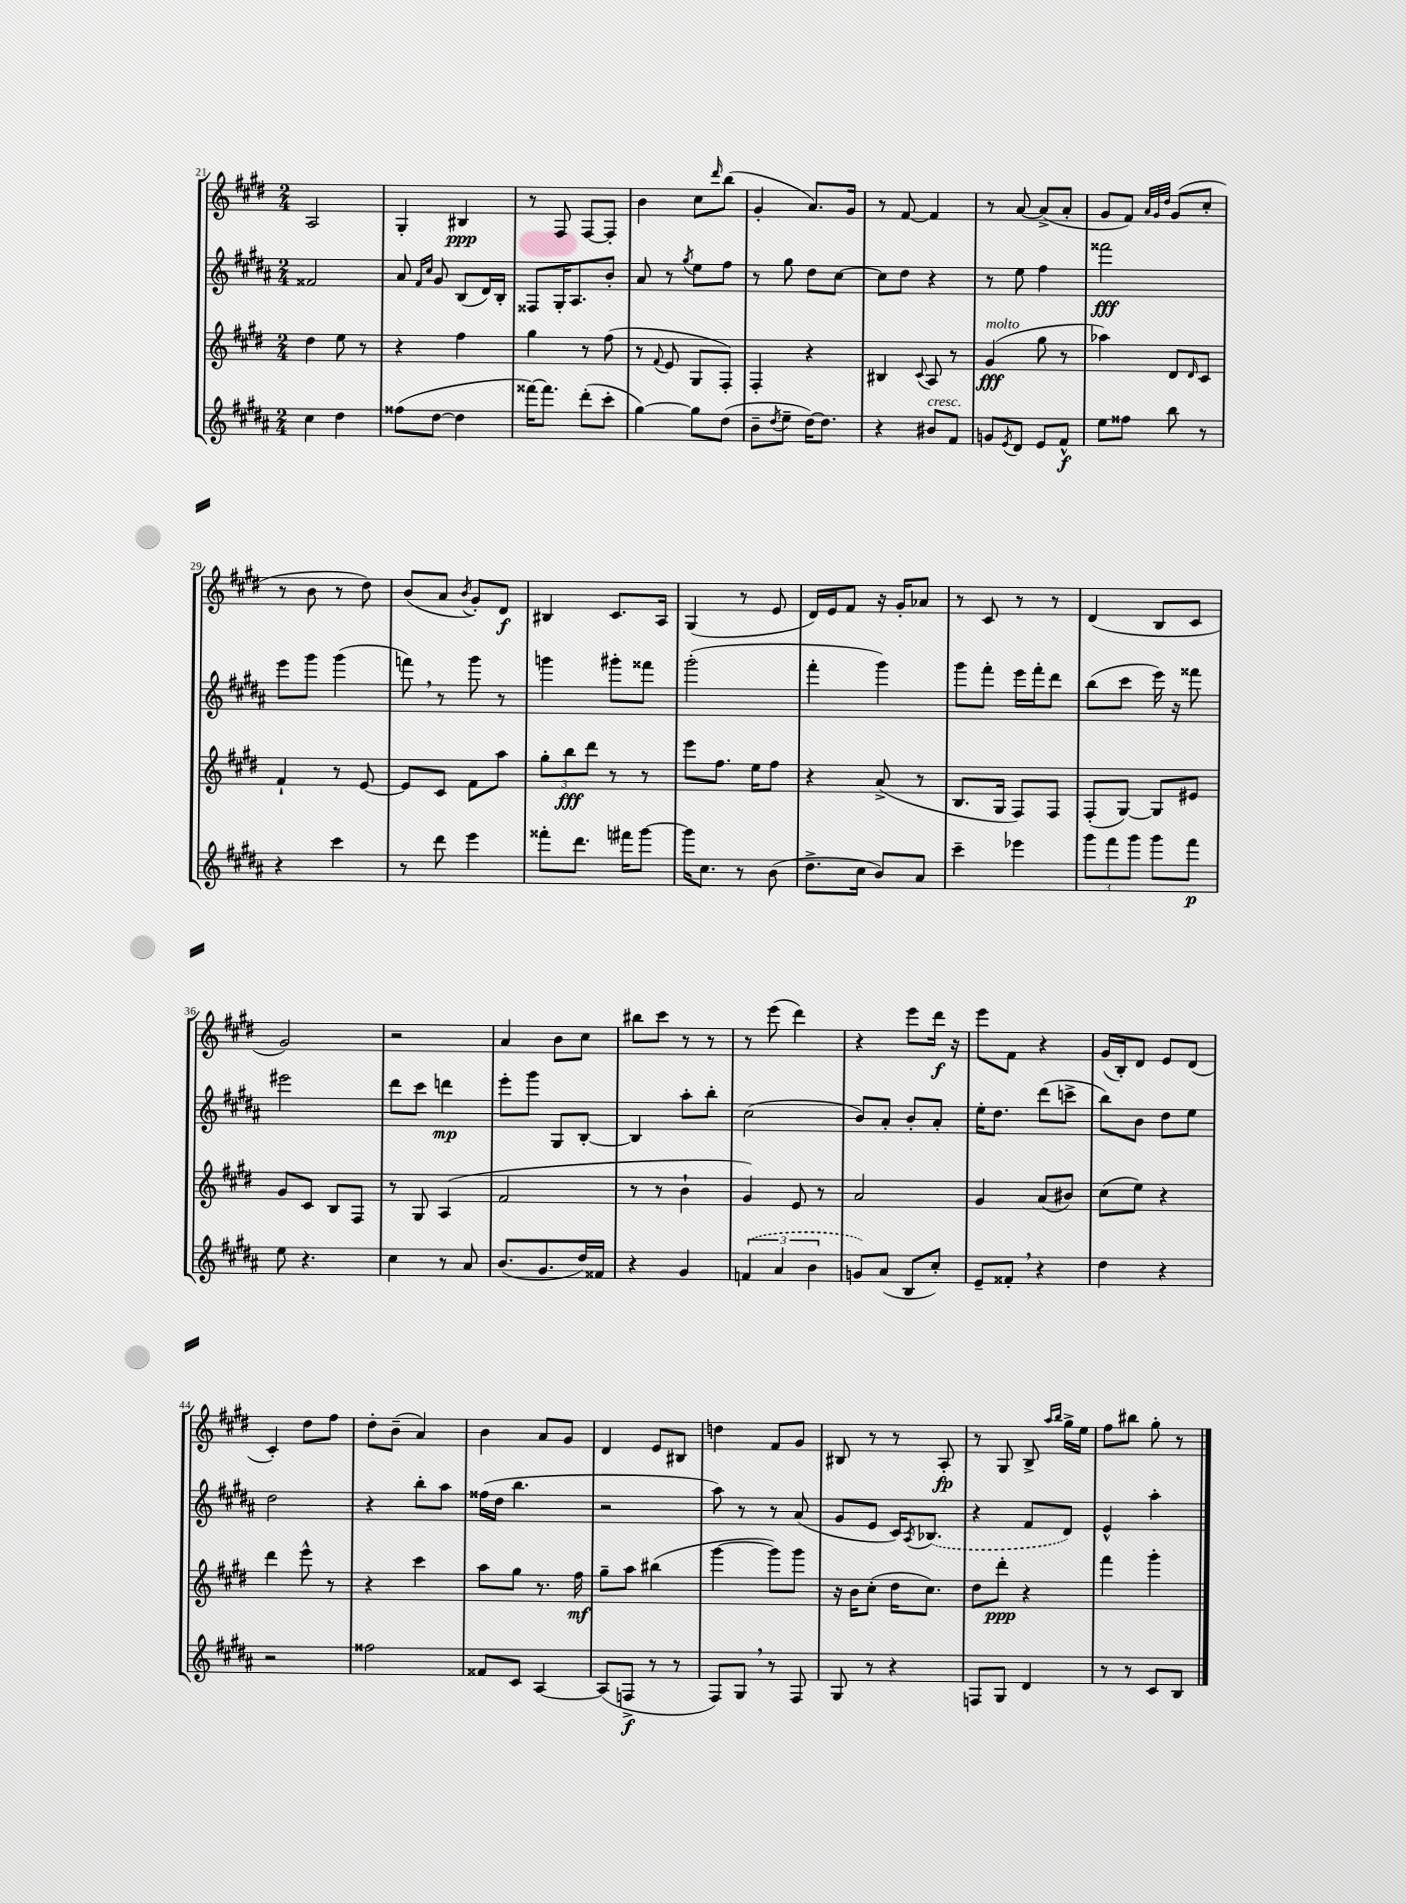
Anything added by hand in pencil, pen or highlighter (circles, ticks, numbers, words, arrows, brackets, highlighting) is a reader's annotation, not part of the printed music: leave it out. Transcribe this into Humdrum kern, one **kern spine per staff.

**kern	**kern	**kern	**kern
*staff4	*staff3	*staff2	*staff1
*clefG2	*clefG2	*clefG2	*clefG2
*k[f#c#g#d#a#]	*k[f#c#g#d#]	*k[f#c#g#d#a#]	*k[f#c#g#d#]
*M2/4	*M2/4	*M2/4	*M2/4
4cc#	4dd#	2f##	2A
4dd#	8ee	.	.
.	8r	.	.
=	=	=	=
(8ff##	4r	8a#	4G#'
.	.	16qqf#	.
.	.	16qqcc#	.
[8dd#	.	8g#	.
4dd#]	4ff#	(8B	4B#
.	.	16d#)	.
.	.	16B'	.
=	=	=	=
[16fff##)	4gg#	8F##	8r
8.fff##]	.	.	.
.	.	16G#'	8F#
.	.	8.A#	.
(8ddd#'	8r	.	[8F#
8ccc#'	(8ff#	8b'	8F#']
=	=	=	=
[4gg#)	8r	8a#	4b
.	8qqf#	.	.
.	8e	8r	.
.	.	8qgg#	.
8gg#]	8G#	8ee	8cc#
.	.	.	16qqddd#
(8dd#	8F#')	8ff#	(8bb
=	=	=	=
8b~	4F#'	8r	4g#'
8qdd#	.	.	.
8ee~	.	8gg#	.
[16dd#)	4r	8dd#	8.a)
8.dd#]	.	.	.
.	.	[8cc#	.
.	.	.	16g#
=	=	=	=
4r	4B#	8cc#]	8r
.	.	8dd#	[8f#
.	8qqc#	.	.
8b#	8A	4r	4f#]
8f#	8r	.	.
=	=	=	=
8g	(4g#	8r	8r
8qe	.	.	.
8d#	.	8ee	[8a
8e	8gg#	4ff#	(8a^]
8f#^^	8r	.	8a'
=	=	=	=
8ee	4aa-)	2fff##	8g#
8ff##	.	.	8f#)
.	.	.	32qqa
.	.	.	32qqg#
.	.	.	32qqdd#
8bb	8d#	.	(8g#
.	16qqd#	.	.
8r	8c#	.	8cc#'
=	=	=	=
4r	4f#`	8eee	8r
.	.	8ggg#	8b
4ccc#	8r	(4ggg#	8r
.	[8e	.	8dd#)
=	=	=	=
8r	8e]	8fff)	(8b
8ddd#	8c#	8r	8a
.	.	.	8qb
4eee	8f#	8ggg#	8g#')
.	8aa	8r	8d#
=	=	=	=
8fff##'	12gg#'	4ggg	4B#
.	12bb	.	.
8.ddd#	.	.	.
.	12ddd#	.	.
.	8r	8ggg#'	8.c#
16fff#	.	.	.
[8ggg#	8r	8fff##	.
.	.	.	16A
=	=	=	=
16ggg#]	8eee	(2ggg#'	(4G#
8.cc#	.	.	.
.	8.ff#	.	.
8r	.	.	8r
.	16ee	.	.
(8b	8ff#	.	8e
=	=	=	=
8.dd#^	4r	4fff#'	16d#)
.	.	.	16e
.	.	.	8f#
16cc#	.	.	.
8b)	(8a^	4ggg#)	16r
.	.	.	16g#'
8a#	8r	.	8a-
=	=	=	=
4ccc#~	8.B	8ggg#	8r
.	.	8fff#'	8c#
.	16G#	.	.
4eee-	8F#)	16eee	8r
.	.	16fff#'	.
.	8F#	8ddd#	8r
=	=	=	=
12ggg#	(8F#'	(8bb	(4d#
12fff#	.	.	.
.	[8G#)	8ccc#	.
12ggg#	.	.	.
8ggg#	8G#]	16eee)	8B
.	.	16r	.
8fff#	8e#	8fff##	8c#
=	=	=	=
8ee	8g#	2eee#	2g#)
4.r	8c#	.	.
.	8B	.	.
.	8F#	.	.
=	=	=	=
4cc#	8r	8ddd#	2r
.	8G#	8ccc#	.
8r	(4A	4ddd	.
8a#	.	.	.
=	=	=	=
(8.b	2f#	8eee'	4a
.	.	8ggg#	.
8.g#	.	.	.
.	.	8G#	8b
16dd#)	.	[8B'	8cc#
16f##	.	.	.
=	=	=	=
4r	8r	4B]	8bb#
.	8r	.	8ccc#
4g#	4b`	8aa#'	8r
.	.	8bb'	8r
=	=	=	=
(6f	4g#)	(2cc#	8r
.	.	.	(8eee
6a#	.	.	.
.	8e	.	4ddd#)
6b	.	.	.
.	8r	.	.
=	=	=	=
8g)	2a	8b)	4r
(8a#	.	8a#'	.
8B	.	8b'	8eee
8cc#')	.	8a#'	16ddd#
.	.	.	16r
=	=	=	=
8e~	4g#	16ee'	8eee
.	.	8.dd#	.
8f##'	.	.	8f#
4r	(8a	(8ddd#	4r
.	8b#)	8ccc^	.
=	=	=	=
4dd#	(8cc#	8bb)	(16g#
.	.	.	16B')
.	8ee)	8b	8d#
4r	4r	8dd#	8e
.	.	8ee	(8d#
=	=	=	=
2r	4ddd#	2dd#	4c#')
.	8eee^^	.	8dd#
.	8r	.	8ff#
=	=	=	=
2ff##	4r	4r	8dd#'
.	.	.	(8b~
.	4ccc#	8bb'	4a)
.	.	8aa#	.
=	=	=	=
8f##	8aa	(16ff##	4b
.	.	16dd#	.
8c#	8gg#	4.bb	.
[4A#	8.r	.	8a
.	.	.	8g#
.	16ff#	.	.
=	=	=	=
(8A#]	8gg#~	2r	4d#
8F^	8aa	.	.
8r	(4bb#	.	8e
8r	.	.	8B#
=	=	=	=
8F#)	[4ggg#	8aa#)	4dd
8G#	.	8r	.
8r	8ggg#])	8r	8f#
8F#	8ggg#	(8a#	8g#
=	=	=	=
8G#	16r	8g#	8B#
.	16b	.	.
8r	(8cc#'	8e	8r
4r	16dd#	16c#)	8r
.	.	8qA#	.
.	8.cc#)	(8.B-	.
.	.	.	8A'
=	=	=	=
8F	8dd#	4r	8r
8G#	8ddd#'	.	8G#
4d#	4r	8f#	8B^
.	.	.	16qqaa
.	.	.	16qqbb
.	.	8d#)	16gg#^
.	.	.	16ee
=	=	=	=
8r	4fff#	4e^^	8ff#
8r	.	.	8bb#
8c#	4ggg#'	4aa#'	8gg#'
8B	.	.	8r
==	==	==	==
*-	*-	*-	*-
